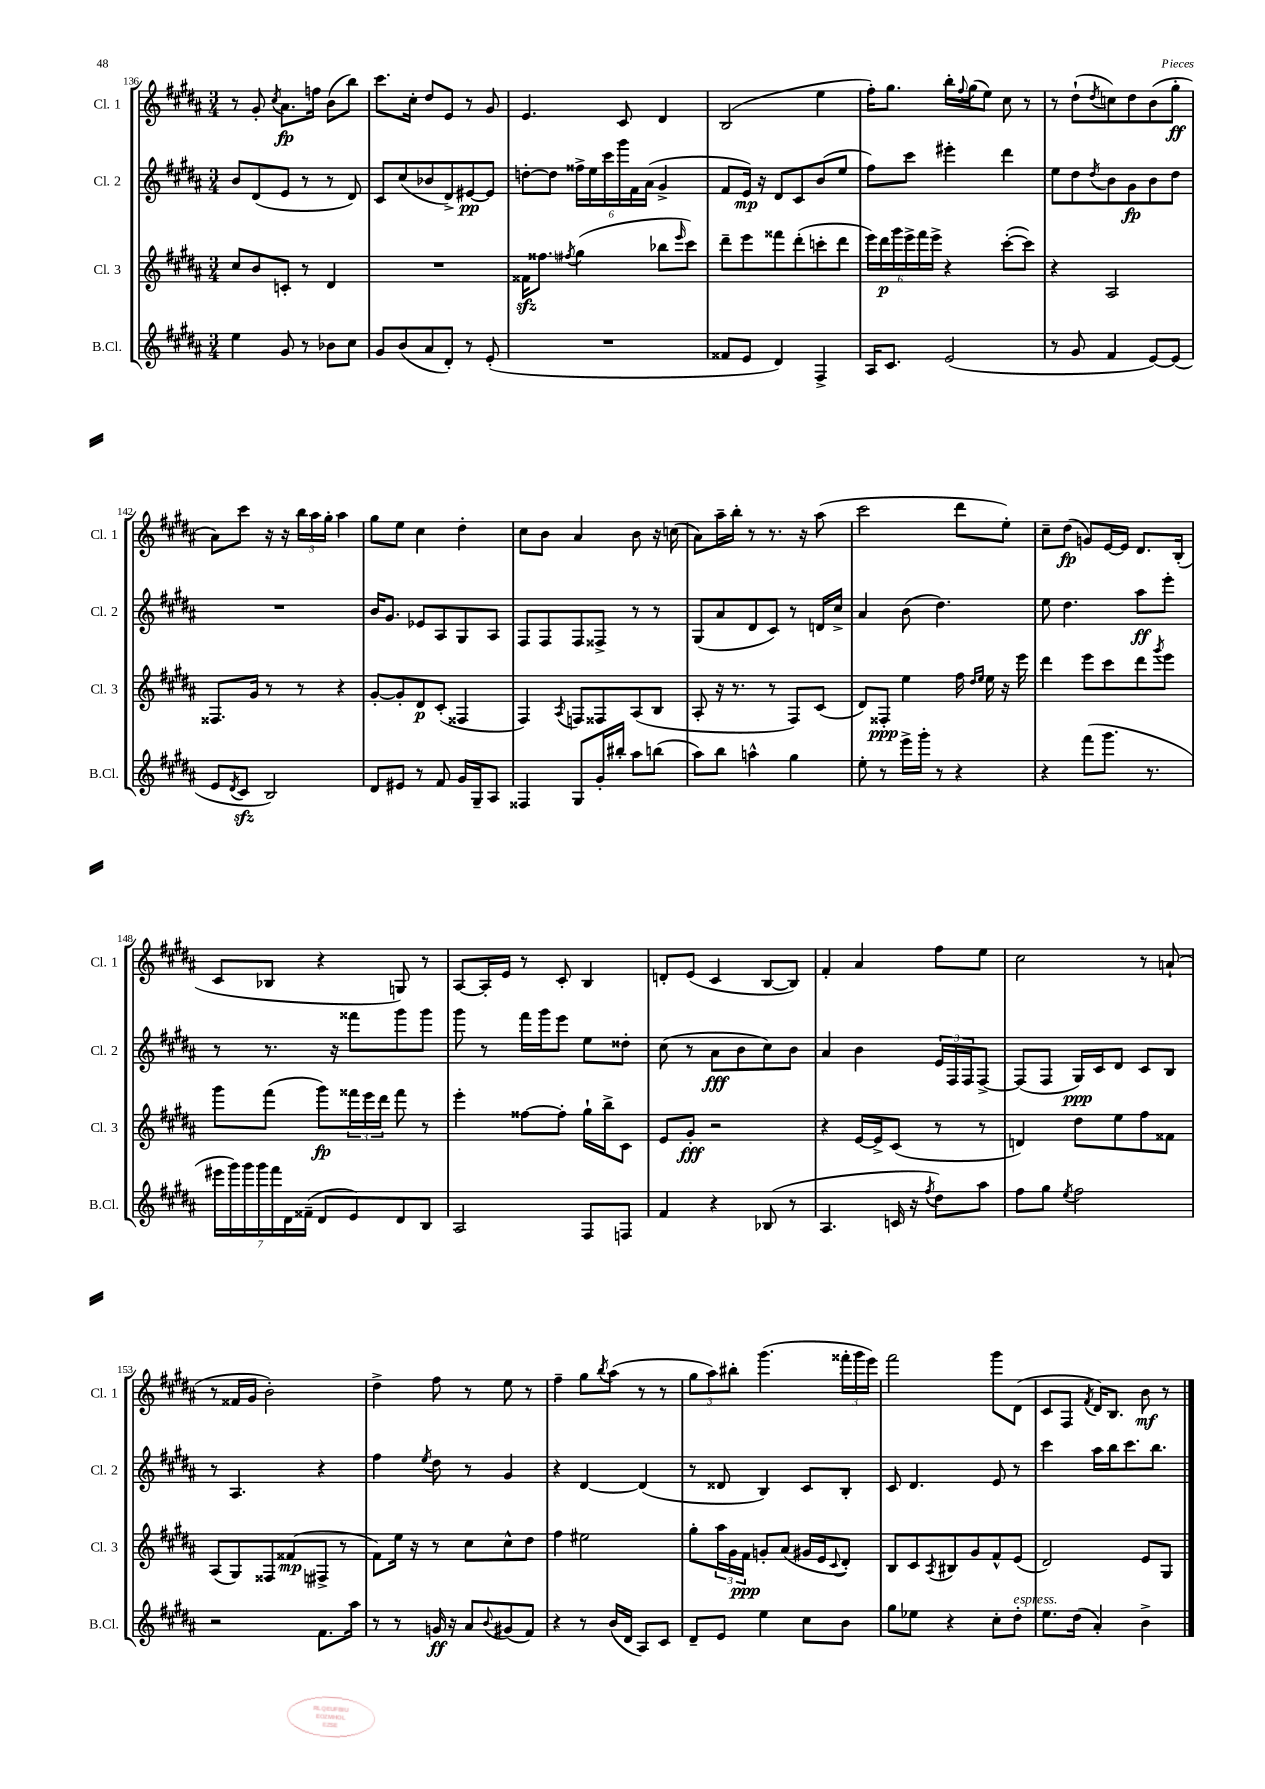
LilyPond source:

<<
\new StaffGroup <<
\new Staff = "s0" \with { instrumentName = "Cl. 1" shortInstrumentName = "Cl. 1" } {
    \clef treble \key b \major \numericTimeSignature \time 3/4
    r8 gis'8-. \acciaccatura { cis''8 } ais'8.\fp f''16 b'8( b''8) |
    cis'''8. cis''16-. dis''8 e'8 r8 gis'8 |
    e'4. cis'8 dis'4 |
    b2( e''4 |
    fis''16-.) gis''8. b''16-. \appoggiatura { fis''8 } gis''16( e''8) cis''8 r8 |
    r8 dis''8-!( \acciaccatura { dis''8 } c''8) dis''8 b'8( gis''8-.\ff |
    ais'8) cis'''8 r16 r16 \tuplet 3/2 { b''16 ais''16 gis''16-. } ais''4 |
    gis''8 e''8 cis''4 dis''4-. |
    cis''8 b'8 ais'4 b'8 r16 c''16( |
    ais'8) ais''16-- b''16-. r8 r8. r16 ais''8( |
    cis'''2 dis'''8 e''8-.) |
    cis''8-- dis''8\fp( g'8) e'16~ e'16 dis'8. b16-.( |
    cis'8 bes8 r4 g8) r8 |
    ais8~ ais16-. e'16 r8 cis'8-. b4 |
    d'8-. e'8( cis'4 b8~ b8) |
    fis'4-. ais'4 fis''8 e''8 |
    cis''2 r8 a'8-!( |
    r8 fisis'16 gis'16 b'2-.) |
    dis''4-> fis''8 r8 e''8 r8 |
    fis''4-- gis''8 \acciaccatura { b''8 } ais''8( r8 r8 |
    \tuplet 3/2 { gis''8 ais''8) bis''8-. } gis'''4.( \tuplet 3/2 { fisis'''16-. gis'''16 e'''16) } |
    fis'''2 gis'''8 dis'8( |
    cis'8 fis8 \acciaccatura { fis'8 } dis'16) b8. b'8\mf r8 \bar "|." |
}
\new Staff = "s1" \with { instrumentName = "Cl. 2" shortInstrumentName = "Cl. 2" } {
    \clef treble \key b \major \numericTimeSignature \time 3/4
    b'8 dis'8( e'8 r8 r8 dis'8) |
    cis'8 cis''8( bes'8 dis'8->) eis'8~\pp eis'8 |
    d''8~-. d''8 \tuplet 6/4 { fisis''16-> e''16 cis'''16 gis'''16 fis'16 ais'16( } gis'4-> |
    fis'8 e'16\mp) r16 dis'8 cis'8 b'8( e''8 |
    fis''8) cis'''8 eis'''4-. dis'''4 |
    e''8 dis''8 \acciaccatura { dis''8 } b'8 gis'8\fp b'8 dis''8 |
    R2. |
    b'16 gis'8. ees'8 ais8 gis8 ais8 |
    fis8 fis8 fis8 fisis8-> r8 r8 |
    gis8( ais'8 dis'8 cis'8) r8 d'16 cis''16-> |
    ais'4 b'8( dis''4.) |
    e''8 dis''4. ais''8\ff e'''8-. |
    r8 r8. r16 fisis'''8 gis'''8 gis'''8 |
    gis'''8 r8 fis'''16 gis'''16 e'''8 e''8 disis''8-. |
    cis''8( r8 ais'8\fff b'8 cis''8) b'8 |
    ais'4 b'4 \tuplet 3/2 { e'16 fis16 fis16 } fis8~-> |
    fis8( fis8 gis16\ppp) cis'16 dis'8 cis'8 b8 |
    r8 ais4. r4 |
    fis''4 \acciaccatura { e''8 } dis''8 r8 gis'4 |
    r4 dis'4~ dis'4( |
    r8 disis'8 b4) cis'8 b8-. |
    cis'8 dis'4. e'8 r8 |
    cis'''4 ais''16 b''16 cis'''8. b''8. \bar "|." |
}
\new Staff = "s2" \with { instrumentName = "Cl. 3" shortInstrumentName = "Cl. 3" } {
    \clef treble \key b \major \numericTimeSignature \time 3/4
    cis''8 b'8 c'8-. r8 dis'4 |
    R2. |
    fisis'16\sfz fisis''8. \acciaccatura { fis''8 } gis''4( bes''8 \grace { e'''16 } cis'''8) |
    dis'''8-- e'''8 fisis'''8 dis'''8-.( c'''8-. dis'''8 |
    \tuplet 6/4 { e'''16) dis'''16\p gis'''16 e'''16-> fis'''16 e'''16-> } r4 cis'''8~-.( cis'''8) |
    r4 ais2 |
    fisis8. gis'16 r8 r8 r4 |
    gis'8~-. gis'8-. dis'8\p cis'8-.( fisis4 |
    fis4) \acciaccatura { ais8 } f8 fisis8 ais8( b8 |
    ais8-. r16 r8. r8 fis8) cis'8( |
    dis'8) fisis8-.\ppp e''4 fis''16 \grace { dis''16 e''16 } e''16 r16 e'''16 |
    dis'''4 e'''8 cis'''8 dis'''8 \acciaccatura { gis'''8 } e'''8 |
    gis'''8 fis'''8( gis'''8\fp) \tuplet 3/2 { fisis'''16 e'''16 dis'''16 } fisis'''8 r8 |
    e'''4-. fisis''8~ fisis''8-. gis''16-! b''16-> cis'8 |
    e'8 gis'8-.\fff r2 |
    r4 e'16~ e'16-> cis'8( r8 r8 |
    d'4) dis''8 e''8 fis''8 fisis'8 |
    ais8( gis8) fisis8 fisis'8\mp( fis8-> r8 |
    fis'8) e''16 r16 r8 cis''8 cis''8-^ dis''8 |
    fis''4 eis''2 |
    gis''8-. \tuplet 3/2 { ais''16 gis'16 fis'16\ppp } g'8-. ais'8( gis'16 e'16 \appoggiatura { cis'8 } dis'8-.) |
    b8 cis'8 \acciaccatura { ais8 } bis8 gis'8 fis'8-^ e'8( |
    dis'2) e'8 gis8 \bar "|." |
}
\new Staff = "s3" \with { instrumentName = "B.Cl." shortInstrumentName = "B.Cl." } {
    \clef treble \key b \major \numericTimeSignature \time 3/4
    e''4 gis'8 r8 bes'8 cis''8 |
    gis'8 b'8( ais'8 dis'8-.) r8 e'8-.( |
    R2. |
    fisis'8 e'8 dis'4) fis4-> |
    ais16 cis'8. e'2( |
    r8 gis'8 fis'4 e'8~) e'8( |
    e'8 \acciaccatura { dis'8 } cis'8\sfz b2) |
    dis'8 eis'8 r8 fis'8 gis'16 gis16-- ais8 |
    fisis4 gis8 gis'16-. bis''16-. ais''8 b''8( |
    ais''8) b''8 a''4-^ gis''4 |
    e''8-. r8 e'''16-> gis'''16-. r8 r4 |
    r4 fis'''8( gis'''8. r8. |
    \tuplet 7/4 { eis'''16 gis'''16) gis'''16 gis'''16 fis'''16 dis'16 fisis'16--( } dis'8 e'8) dis'8 b8 |
    ais2 fis8 f8 |
    fis'4 r4 bes8( r8 |
    ais4. c'16 r16 \acciaccatura { fis''8 } dis''8) ais''8 |
    fis''8 gis''8 \acciaccatura { e''8 } fis''2 |
    r2 fis'8. ais''16 |
    r8 r8 g'16\ff r16 ais'8 \appoggiatura { b'8 } gis'8( fis'8) |
    r4 r8 b'16( dis'16 ais8) cis'8 |
    dis'8-- e'8 e''4 cis''8 b'8 |
    gis''8 ees''8 r4 cis''8-. dis''8-.^\markup { \italic "espress." } |
    e''8. dis''16( ais'4-.) b'4-> \bar "|." |
}
>>
>>
\layout { \context { \Score currentBarNumber = #136 } }
